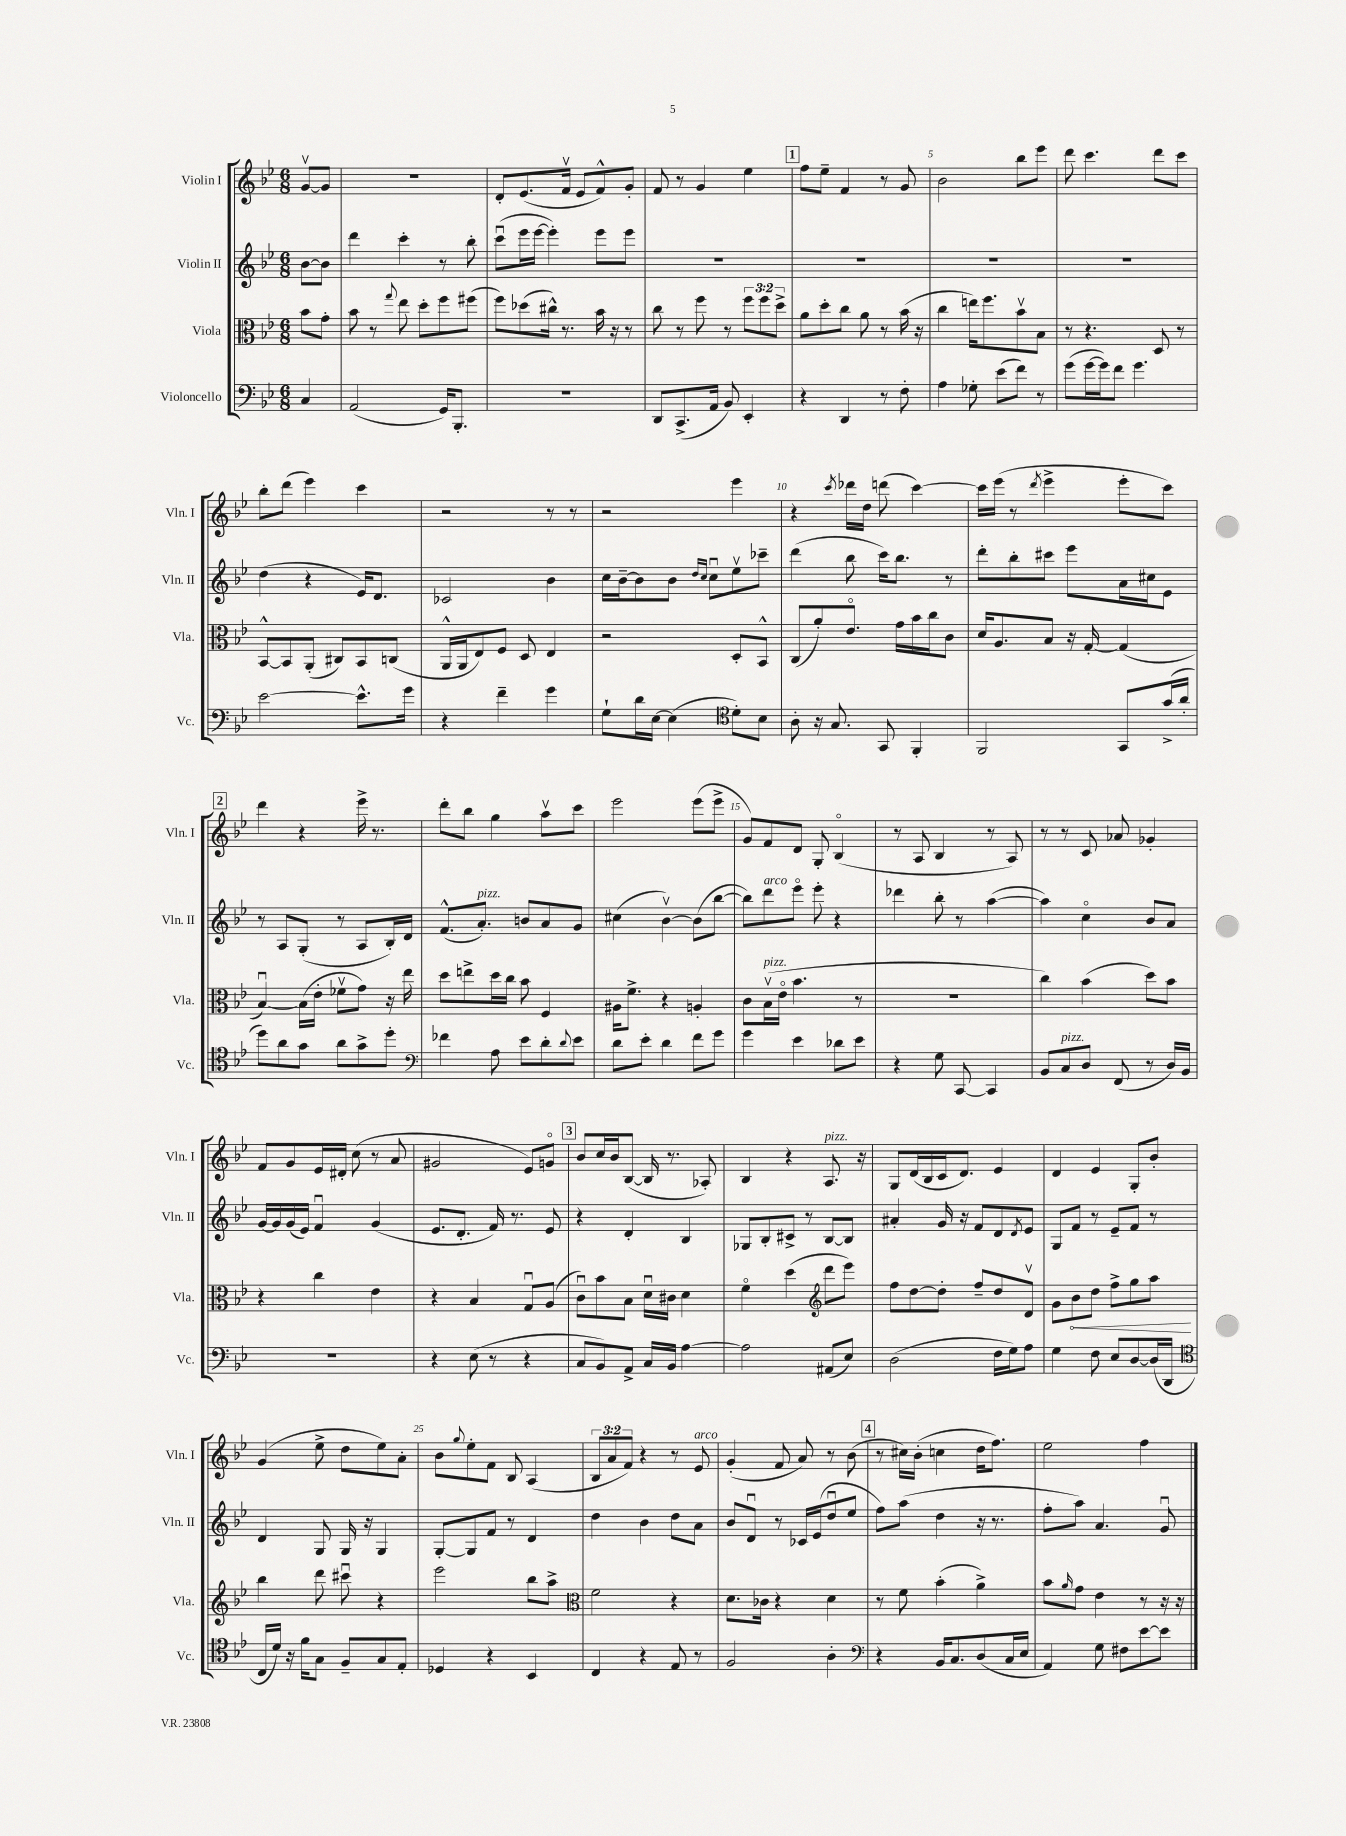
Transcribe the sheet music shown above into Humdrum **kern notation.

**kern	**kern	**dynam	**kern	**kern
*part4	*part3	*part3	*part2	*part1
*staff4	*staff3	*staff3	*staff2	*staff1
*I"Violoncello	*I"Viola	*	*I"Violin II	*I"Violin I
*I'Vc.	*I'Vla.	*	*I'Vln. II	*I'Vln. I
*clefF4	*clefC3	*	*clefG2	*clefG2
*k[b-e-]	*k[b-e-]	*	*k[b-e-]	*k[b-e-]
*M6/8	*M6/8	*	*M6/8	*M6/8
=	=	=	=	=
4C/	8b-\L	.	[8b-\L	[8gv/L
.	8g'\J	.	8b-\J]	8g/J]
=1	=1	=1	=1	=1
(2AA/	8b-\	.	4ddd\	2.r
.	8r	.	.	.
.	8qqgg/	.	.	.
.	8ee-\	.	4ccc'\	.
.	8dd'\L	.	.	.
16GG/KL)	8ff\	.	8r	.
8.BBB-'/J	.	.	.	.
.	(8ff#X\J	.	8bb-'\	.
=2	=2	=2	=2	=2
2.r	8ff\L)	.	(8cccu\L	8d'/L
.	(8dd-X\	.	16eee-\L	(8.e-/
.	.	.	[16eee-\JJ	.
.	16cc#X^^\Jk)	.	4eee-'\])	.
.	8.r	.	.	16fv/Jk
.	.	.	.	8e-/L
.	16b-\	.	8eee-\L	8f^^/)
.	16r	.	.	.
.	8r	.	8eee-\J	8g'/J
=3	=3	=3	=3	=3
8DD/L	8cc\	.	2.r	8f/
(8.CC^/	8r	.	.	8r
.	8ff\	.	.	4g/
16AA/Jk	.	.	.	.
8BB-/)	8r	.	.	.
4EE-'/	12ff\L	.	.	4ee-\
.	12ff\	.	.	.
.	12dd^\J	.	.	.
!!LO:REH:place=s1:t=1
=4	=4	=4	=4	=4
4r	8a\L	.	2.r	8ff\L
.	8dd'\	.	.	8ee-~\J
4DD/	8cc\J	.	.	4f/
.	8a\	.	.	.
8r	8r	.	.	8r
8F'\	(16b-\	.	.	8g/
.	16r	.	.	.
=5	=5	=5	=5	=5
4A\	4cc\	.	2.r	2b-\
8G-X'\	16een\KL)	.	.	.
.	8.ff\	.	.	.
(8e-\L	.	.	.	.
8f\J)	8b-v\	.	.	8bb-\L
8r	8B-\J	.	.	8eee-\J
=6	=6	=6	=6	=6
(8g\L	8r	.	2.r	8ddd\
[16g\L	4.r	.	.	4.ccc\
16g\J])	.	.	.	.
8f\J	.	.	.	.
4.g\	.	.	.	.
.	8D/	.	.	8ddd\L
.	8r	.	.	8ccc\J
!!LO:LB:g=z
=7	=7	=7	=7	=7
[2e-\	[8BB-^^/L	.	(4dd\	8bb-'\L
.	8BB-/]	.	.	(8ddd\J
.	(8AA'/J	.	4r	4eee-\)
.	8C#X/L)	.	.	.
8.e-^^\L]	8BB-/	.	16e-/KL)	4ccc\
.	.	.	8.d/J	.
.	(8Cn/J	.	.	.
16g\Jk	.	.	.	.
=8	=8	=8	=8	=8
4r	16AA^^/LL	.	2c-X/	2r
.	16AA/J	.	.	.
.	8E-/)	.	.	.
4f~\	8F/J	.	.	.
.	8D/	.	.	.
4g\	4E-/	.	4b-\	8r
.	.	.	.	8r
=9	=9	=9	=9	=9
8G`\L	2r	.	16cc\LL	2r
.	.	.	[16b-~\J	.
16d\L	.	.	8b-\]	.
[16E-\JJ	.	.	.	.
(4E-\]	.	.	8b-\J	.
.	.	.	16qqdd/LL	.
.	.	.	16qqcc/JJ	.
.	.	.	8ccu\L	.
*clefC4	*	*	*	*
8d'\L)	8D'/L	.	8ee-v\	4eee-\
8B-\J	8BB-^^/J	.	8ccc-X~\J	.
=10	=10	=10	=10	=10
8A'\	(8C/L	.	(4ddd\	4r
16r	8a'/)	.	.	.
8.G/	.	.	.	.
.	.	.	.	8qccc/
.	8.e-/J	.	8bb-\	16ddd-X\LL
.	.	.	.	16dd\JJ
8GG/	.	.	16ccc\KL)	(8dddn\
.	16g\LL	.	8.bb-\J	.
4FF'/	16b-\	.	.	[4ccc\)
.	16cc\J	.	.	.
.	8c\J	.	8r	.
=11	=11	=11	=11	=11
2FF/	16d/KL	.	8ddd'\L	16ccc\LL]
.	8.A/	.	.	(16eee-\JJ
.	.	.	8bb-'\	8r
.	.	.	.	8qddd/
.	8B-/J	.	8ccc#X\J	4eee-^\
.	16r	.	8eee-\L	.
.	[16G'/	.	.	.
8GG/L	(4G/]	.	16a\L	8eee-'\L
.	.	.	16cc#X\J	.
(16g^/L	.	.	8e-\J	8ccc\J)
16a'/JJ	.	.	.	.
!!LO:LB:g=z
!!LO:REH:place=s1:t=2
=12	=12	=12	=12	=12
8dd\L)	[4B-u/)	.	8r	4ddd\
8a\	.	.	8A/L	.
8g\J	(16B-\LL]	.	(8G'/J	4r
.	16e-'\JJ	.	.	.
8a\L	8f-Xv\L	.	8r	.
8g^\	8g\J)	.	8A/L	16eee-^\
.	.	.	.	8.r
8dd'\J	16r	.	16B-'/L)	.
.	16ee-\	.	16d/JJ	.
=13	=13	=13	=13	=13
*clefF4	*	*	*	*
4f-X\	8dd\L	.	(8.f^^/L	8ddd'\L
.	8een^\	.	.	8bb-\J
!	!	!	!LO:TX:a:i:t=pizz.	!
.	.	.	8.a'/J)	.
8A\	16dd\L	.	.	4gg\
.	16cc\JJ	.	.	.
8e-\L	8b-\	.	8bn/L	.
8d'\	4F/	.	8a/	8aav\L
8qqd/	.	.	.	.
8e-\J	.	.	8g/J	8ccc\J
=14	=14	=14	=14	=14
8d\L	16A#X\KL	.	(4cc#X\	2eee-\
.	8.f^\J	.	.	.
8e-'\J	.	.	.	.
4d\	4r	.	[4b-v\)	.
8f\L	4An'/	.	(8b-\L]	(8eee-\L
8g\J	.	.	[8bb-\J	8eee-^\J
=15	=15	=15	=15	=15
4g\	8c\L	.	8bb-\L])	8g/L)
!	!	!	!LO:TX:a:i:t=arco	!
!	!LO:TX:a:i:t=pizz.	!	!	!
.	(16B-v\L	.	8ddd\	8f/
.	16e-\JJ	.	.	.
4e-\	4.b-\	.	8eee-\J	8d/J
.	.	.	8eee-'\	8G'/
8d-X\L	.	.	4r	(4B-/
8e-\J	8r	.	.	.
=16	=16	=16	=16	=16
4r	2.r	.	4ddd-X\	8r
.	.	.	.	8A/
8G\	.	.	8bb-'\	4B-/
[8CC/	.	.	8r	.
4CC/]	.	.	([4aa\	8r
.	.	.	.	8A/)
=17	=17	=17	=17	=17
8BB-/L	4cc\)	.	4aa\])	8r
!LO:TX:a:i:t=pizz.	!	!	!	!
8C/	.	.	.	8r
8D/J	(4b-\	.	4cc\	8c/
(8FF/	.	.	.	8a-X/
8r	8dd\L)	.	8b-/L	4g-X'/
16D/LL)	8b-\J	.	8a/J	.
16BB-/JJ	.	.	.	.
!!LO:LB:g=z
=18	=18	=18	=18	=18
2.r	4r	.	[16g/LL	8f/L
.	.	.	16g/]	.
.	.	.	(16g/	8g/
.	.	.	16e-/JJ)	.
.	4cc\	.	4fu/	16e-/L
.	.	.	.	16d#X'/JJ
.	.	.	.	(8cc\
.	4e-\	.	(4g/	8r
.	.	.	.	8a/
=19	=19	=19	=19	=19
4r	4r	.	8.e-/L	2g#X/
.	.	.	8.d'/J	.
(8E-\	4B-/	.	.	.
8r	.	.	16f/)	.
.	.	.	8.r	.
4r	8Gu/L	.	.	8e-/L)
.	(8A/J	.	8e-/	8gn/J
!!LO:REH:place=s1:t=3
=20	=20	=20	=20	=20
8C/L	8cu\L)	.	4r	8b-/L
8BB-/)	8b-\	.	.	16cc/L
.	.	.	.	16b-/J
8AA^/J	8B-\J	.	4d'/	([8B-/J
16C/LL	16du\LL	.	.	16B-/]
16BB-/JJ	16c#X\JJ	.	.	8.r
[4A\	4d\	.	4B-/	.
.	.	.	.	8A-X'/)
=21	=21	=21	=21	=21
2A\]	4f\	.	8G-X/L	4B-/
.	.	.	8B-'/	.
.	(4dd\	.	8c#X^/J	4r
.	.	.	8r	.
*	*clefG2	*	*	*
!	!	!	!	!LO:TX:a:i:t=pizz.
(8AA#X/L	8ddd\L	.	[8B-/L	8.A/
8E-/J)	8eee-\J)	.	8B-/J]	.
.	.	.	.	16r
=22	=22	=22	=22	=22
(2D\	8ff\L	.	4a#X'/	8G/L
.	[8dd\	.	.	(16d/L
.	.	.	.	16B-/
.	8dd'\J]	.	16g/	16c/J
.	.	.	16r	8.d/J)
.	8ff~/L	.	8f/L	.
16F\LL	8dd/	.	8d/	4e-/
16G\J)	.	.	.	.
.	.	.	8qd/	.
8A\J	8dv/J	.	8e-/J	.
=23	=23	=23	=23	=23
4G\	8g\L	.	8G/L	4d/
!	!	!LO:HP:b	!	!
.	8b-\	<	8f/J	.
8F\	8dd\J	.	8r	4e-/
8E-/L	8ff^\L	.	8e-~/L	.
[8D/	8gg\	.	8f/J	8G'/L
(16D/L]	8aa\J	.	8r	8b-'/J
16DD/JJ	.	.	.	.
.	.	[	.	.
!!LO:LB:g=z
=24	=24	=24	=24	=24
*clefC4	*	*	*	*
16C/LL	4bb-\	.	4d/	(4g/
16d/JJ)	.	.	.	.
16r	.	.	.	.
16f\KL	.	.	.	.
8G\J	8ddd\	.	8G/	8ee-^\
8F~/L	8ccc#Xu\	.	16G/	8dd\L
.	.	.	16r	.
8G/	4r	.	4G/	8ee-\)
8E-'/J	.	.	.	8a'\J
=25	=25	=25	=25	=25
4D-X/	2eee-\	.	[8G'/L	8b-\L
.	.	.	.	8qqgg/
.	.	.	8G/]	8ee-'\
4r	.	.	8f/J	8f\J
.	.	.	8r	8B-/
4BB-/	8bb-\L	.	4d/	(4A/
.	8aa^\J	.	.	.
=26	=26	=26	=26	=26
*	*clefC3	*	*	*
4C/	2f\	.	4dd\	12B-/L
.	.	.	.	12a/
.	.	.	.	12f/J)
4r	.	.	4b-\	4r
8E-/	4r	.	8dd\L	8r
!	!	!	!	!LO:TX:a:i:t=arco
8r	.	.	8a\J	8e-/
=27	=27	=27	=27	=27
2F/	8.d\L	.	8b-/L	(4g'/
.	.	.	8du/J	.
.	16c-X\Jk	.	.	.
.	4r	.	8r	8f/
.	.	.	16c-X/LL	8a/)
.	.	.	(16e-/J	.
4A'\	4d\	.	8ddu/	8r
.	.	.	8ee-/J	(8b-\
!!LO:REH:place=s1:t=4
=28	=28	=28	=28	=28
*clefF4	*	*	*	*
4r	8r	.	8ff\L)	8r
.	8f\	.	(8aa\J	16cc#X\LL)
.	.	.	.	(16b-'\JJ
16BB-/KL	(4b-'\	.	4dd\	4ccn\
8.C/	.	.	.	.
(8D/	4a^\)	.	16r	16dd\KL
.	.	.	8.r	8.ff\J)
16C/L	.	.	.	.
16E-/JJ	.	.	.	.
=29	=29	=29	=29	=29
4AA/)	8b-\L	.	8ff'\L	2ee-\
.	16qqa/	.	.	.
.	8g\J	.	8aa\J)	.
8G\	4e-\	.	4.a/	.
8F#X\L	.	.	.	.
[8e-\	8r	.	.	4ff\
8e-\J]	16r	.	8gu/	.
.	16r	.	.	.
==	==	==	==	==
*-	*-	*-	*-	*-
